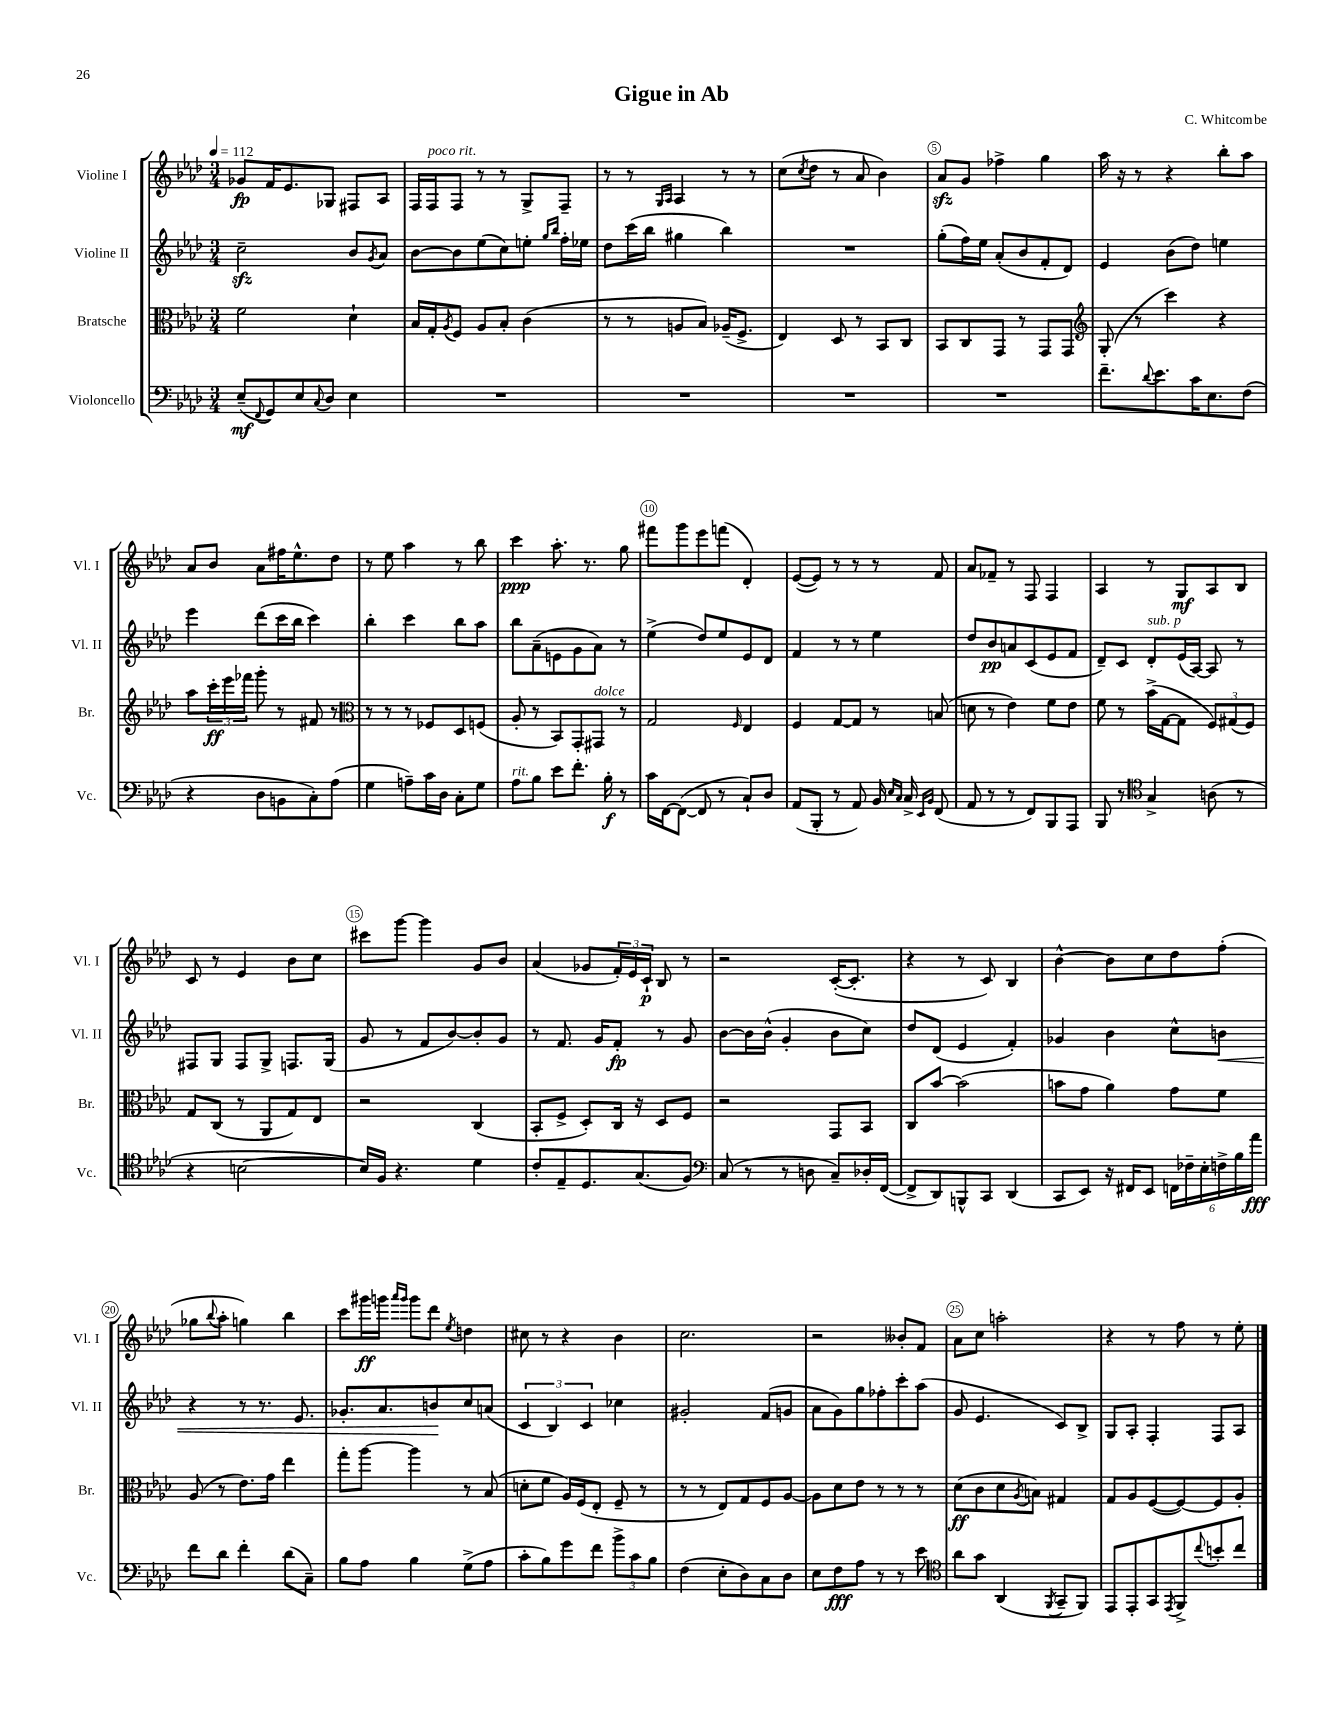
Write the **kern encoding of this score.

**kern	**dynam	**kern	**dynam	**kern	**dynam	**kern	**dynam
*part4	*part4	*part3	*part3	*part2	*part2	*part1	*part1
*staff4	*staff4	*staff3	*staff3	*staff2	*staff2	*staff1	*staff1
*I"Violoncello	*	*I"Bratsche	*	*I"Violine II	*	*I"Violine I	*
*I'Vc.	*	*I'Br.	*	*I'Vl. II	*	*I'Vl. I	*
*clefF4	*	*clefC3	*	*clefG2	*	*clefG2	*
*k[b-e-a-d-]	*	*k[b-e-a-d-]	*	*k[b-e-a-d-]	*	*k[b-e-a-d-]	*
*M3/4	*	*M3/4	*	*M3/4	*	*M3/4	*
*MM112	*	*MM112	*	*MM112	*	*MM112	*
=1	=1	=1	=1	=1	=1	=1	=1
(8E-~/L	mf	2f\	.	2cczz~\	.	8g-X/L	fp
8qqFF/	.	.	.	.	.	.	.
8GG/)	.	.	.	.	.	16f/K	.
.	.	.	.	.	.	8.e-/	.
8E-/	.	.	.	.	.	.	.
8qqC/	.	.	.	.	.	.	.
8D-/J	.	.	.	.	.	8G-X/J	.
4E-\	.	4d-`\	.	8b-/L	.	8F#X/L	.
.	.	.	.	8qg/	.	.	.
.	.	.	.	8a-/J	.	8A-/J	.
=2	=2	=2	=2	=2	=2	=2	=2
2.r	.	16B-/LL	.	[8b-\L	.	16F/LL	.
!	!	!	!	!	!	!LO:TX:a:i:t=poco rit.	!
.	.	16G'/J	.	.	.	16F/J	.
.	.	8qA-/	.	.	.	.	.
.	.	8F/J	.	8b-\]	.	8F/J	.
.	.	8A-/L	.	(8ee-\	.	8r	.
.	.	8B-'/J	.	8cc\)	.	8r	.
.	.	(4c\	.	8een'\J	.	8G^/L	.
.	.	.	.	16qqgg/LL	.	.	.
.	.	.	.	16qqbb-/JJ	.	.	.
.	.	.	.	16ff'\LL	.	8F~/J	.
.	.	.	.	16ee-X\JJ	.	.	.
=3	=3	=3	=3	=3	=3	=3	=3
2.r	.	8r	.	8dd-\L	.	8r	.
.	.	8r	.	(16ccc\L	.	8r	.
.	.	.	.	16bb-\JJ	.	.	.
.	.	.	.	.	.	16qqG/LL	.
.	.	.	.	.	.	16qqA-/JJ	.
.	.	8An/L	.	4gg#X\	.	4A-/	.
.	.	8B-/J)	.	.	.	.	.
.	.	(16A-X~/KL	.	4bb-\)	.	8r	.
.	.	8.F^/J	.	.	.	.	.
.	.	.	.	.	.	8r	.
=4	=4	=4	=4	=4	=4	=4	=4
2.r	.	4E-/)	.	2.r	.	(8cc\L	.
.	.	.	.	.	.	8qcc/	.
.	.	.	.	.	.	8dd-\J	.
.	.	8D-/	.	.	.	8r	.
.	.	8r	.	.	.	8a-/	.
.	.	8BB-/L	.	.	.	4b-\)	.
.	.	8C/J	.	.	.	.	.
=5	=5	=5	=5	=5	=5	=5	=5
2.r	.	8BB-/L	.	(8gg'\L	.	8a-zz/L	.
.	.	8C/	.	16ff\L)	.	8g/J	.
.	.	.	.	16ee-\JJ	.	.	.
.	.	8GG/J	.	(8a-'/L	.	4ff-X^\	.
.	.	8r	.	8b-/	.	.	.
.	.	8GG/L	.	8f'/	.	4gg\	.
.	.	8GG/J	.	8d-/J)	.	.	.
=6	=6	=6	=6	=6	=6	=6	=6
*	*	*clefG2	*	*	*	*	*
8.f~\L	.	(8G'/	.	4e-/	.	16aa-\	.
.	.	.	.	.	.	16r	.
.	.	8r	.	.	.	8r	.
8qqd-/	.	.	.	.	.	.	.
8.e-\	.	.	.	.	.	.	.
.	.	4ccc\)	.	(8b-\L	.	4r	.
16c\K	.	.	.	8dd-\J)	.	.	.
8.E-\	.	.	.	.	.	.	.
.	.	4r	.	4een\	.	8bb-'\L	.
(8F\J	.	.	.	.	.	8aa-\J	.
!!LO:LB:g=z
=7	=7	=7	=7	=7	=7	=7	=7
4r	.	8aa-\L	.	4eee-\	.	8a-/L	.
.	.	24ccc'\L	ff	.	.	8b-/J	.
.	.	24eee-\	.	.	.	.	.
.	.	24fff-X\JJ	.	.	.	.	.
8D-\L	.	8ggg'\	.	(8ddd-\L	.	8a-\L	.
8BBn\	.	8r	.	16ccc\L	.	16ff#X\K	.
.	.	.	.	16bb-\JJ	.	8.ee-^^\	.
8C'\)	.	8f#X/	.	4ccc\)	.	.	.
(8A-\J	.	8r	.	.	.	8dd-\J	.
=8	=8	=8	=8	=8	=8	=8	=8
*	*	*clefC3	*	*	*	*	*
4G\	.	8r	.	4bb-'\	.	8r	.
.	.	8r	.	.	.	8ee-\	.
8An~\L)	.	8r	.	4ccc\	.	4aa-\	.
16c\L	.	8F-X/L	.	.	.	.	.
16D-\JJ	.	.	.	.	.	.	.
8C'\L	.	8D-/	.	8bb-\L	.	8r	.
8G\J	.	(8Fn/J	.	8aa-\J	.	8bb-\	.
=9	=9	=9	=9	=9	=9	=9	=9
!LO:TX:a:i:t=rit.	!	!	!	!	!	!	!
8A-\L	.	8A-'/	.	8bb-\L	.	4ccc\	ppp
8B-\J	.	8r	.	(8a-~\	.	.	.
8e-\L	.	8BB-/L)	.	8en\	.	8.aa-'\	.
8.f'\J	.	8GG'/	.	8g\	.	.	.
.	.	.	.	.	.	8.r	.
!	!	!LO:TX:a:i:t=dolce	!	!	!	!	!
.	.	8GG#X/J	.	8a-\J)	.	.	.
16B-'\	f	.	.	.	.	.	.
8r	.	8r	.	8r	.	8gg\	.
=10	=10	=10	=10	=10	=10	=10	=10
16c\LL	.	2G/	.	(4ee-^\	.	8fff#X\L	.
[16FF\J	.	.	.	.	.	.	.
(8FF\J_	.	.	.	.	.	8ggg\	.
8FF/]	.	.	.	8dd-/L)	.	8eee-\	.
8r	.	.	.	8ee-/	.	(8fffn\J	.
.	.	16qqF/	.	.	.	.	.
8C`/L)	.	4E-/	.	8e-/	.	4d-'/)	.
8D-/J	.	.	.	8d-/J	.	.	.
=11	=11	=11	=11	=11	=11	=11	=11
(8AA-/L	.	4F/	.	4f/	.	([8e-/L	.
8BBB-'/J	.	.	.	.	.	8e-/J])	.
8r	.	[8G/L	.	8r	.	8r	.
8AA-/)	.	8G/J]	.	8r	.	8r	.
16BB-/	.	8r	.	4ee-\	.	8r	.
16qqE-/LL	.	.	.	.	.	.	.
16qqC/JJ	.	.	.	.	.	.	.
16C^/	.	.	.	.	.	.	.
16qqEE-/LL	.	.	.	.	.	.	.
16qqBB-/JJ	.	.	.	.	.	.	.
(8FF/	.	(8Bn/	.	.	.	8f/	.
=12	=12	=12	=12	=12	=12	=12	=12
8AA-/	.	8dn\	.	8dd-/L	.	8a-/L	.
8r	.	8r	.	8b-/	pp	8f-X~/J	.
8r	.	4e-\)	.	8an/	.	8r	.
8FF/L)	.	.	.	(8c/	.	8F/	.
8BBB-/	.	8f\L	.	8e-/	.	4F/	.
8AAA-/J	.	8e-\J	.	8f/J	.	.	.
=13	=13	=13	=13	=13	=13	=13	=13
8BBB-/	.	8f\	.	8d-~/L)	.	4A-/	.
8r	.	8r	.	8c/J	.	.	.
*clefC4	*	*	*	*	*	*	*
!	!	!	!	!LO:TX:a:i:t=sub. p	!	!	!
4G^/	.	(16b-^\LL	.	8d-'/L	.	8r	.
.	.	[16G\J	.	.	.	.	.
.	.	8G\J]	.	(16e-/L	.	8G/L	mf
.	.	.	.	[16A-/JJ)	.	.	.
(8An\	.	12F/L)	.	8A-/]	.	8A-/	.
.	.	(12G#X/	.	.	.	.	.
8r	.	.	.	8r	.	8B-/J	.
.	.	12F/J)	.	.	.	.	.
!!LO:LB:g=z
=14	=14	=14	=14	=14	=14	=14	=14
4r	.	8G/L	.	8F#X/L	.	8c/	.
.	.	(8C/J	.	8G/J	.	8r	.
[2Bn\	.	8r	.	8F#/L	.	4e-/	.
.	.	8AA-/L	.	8G^/J	.	.	.
.	.	8G/)	.	8.Fn/L	.	8b-\L	.
.	.	8E-/J	.	.	.	8cc\J	.
.	.	.	.	(16G/Jk	.	.	.
=15	=15	=15	=15	=15	=15	=15	=15
16B/LL])	.	2r	.	8g/	.	8ccc#X\L	.
16F/JJ	.	.	.	.	.	.	.
4.r	.	.	.	8r	.	[8ggg\J	.
.	.	.	.	8f/L	.	4ggg\]	.
.	.	.	.	[8b-/)	.	.	.
4d-\	.	(4C/	.	8b-'/]	.	8g/L	.
.	.	.	.	8g/J	.	8b-/J	.
=16	=16	=16	=16	=16	=16	=16	=16
8c'/L	.	8BB-'/L	.	8r	.	(4a-/	.
8E-~/	.	8F^/J	.	8.f/	.	.	.
8.D-/	.	8D-'/L)	.	.	.	8g-X/L	.
.	.	.	.	16g/KL	.	.	.
.	.	16C/Jk	.	8f'/J	fp	24f'/L)	.
.	.	.	.	.	.	24e-/	.
(8.G/	.	16r	.	.	.	.	.
.	.	.	.	.	.	24c`/JJ	p
.	.	8D-/L	.	8r	.	8B-/	.
8F/J)	.	8F/J	.	8g/	.	8r	.
=17	=17	=17	=17	=17	=17	=17	=17
*clefF4	*	*	*	*	*	*	*
(8C/	.	2r	.	[8b-\L	.	2r	.
8r	.	.	.	16b-\L]	.	.	.
.	.	.	.	(16b-^^\JJ	.	.	.
8r	.	.	.	4g'/	.	.	.
8Dn\	.	.	.	.	.	.	.
8C~/L)	.	8GG/L	.	8b-\L	.	([16c'/KL	.
.	.	.	.	.	.	8.c'/J]	.
16D-X'/L	.	8BB-/J	.	8cc\J)	.	.	.
([16FF/JJ	.	.	.	.	.	.	.
=18	=18	=18	=18	=18	=18	=18	=18
8FF^/L]	.	8C/L	.	8dd-/L	.	4r	.
8DD-/)	.	[8b-/J	.	(8d-/J	.	.	.
8BBBn^^/	.	(2b-\]	.	4e-/	.	8r	.
8CC/J	.	.	.	.	.	8c/)	.
(4DD-/	.	.	.	4f'/)	.	4B-/	.
=19	=19	=19	=19	=19	=19	=19	=19
8CC/L	.	8bn\L	.	4g-X/	.	[4b-^^\	.
8EE-/J)	.	8g\J	.	.	.	.	.
16r	.	4a-\)	.	4b-\	.	8b-\L]	.
16FF#X/KL	.	.	.	.	.	.	.
8EE-/J	.	.	.	.	.	8cc\	.
24FFn\LL	.	8g\L	.	8cc^^\L	.	8dd-\	.
24F-X~\	.	.	.	.	.	.	.
24E-'\	.	.	.	.	.	.	.
!	!	!	!	!	!LO:HP:b	!	!
24Fn^\	.	8f\J	.	8bn\J	<	(8ff'\J	.
24B-\	.	.	.	.	.	.	.
24a-\JJ	fff	.	.	.	.	.	.
!!LO:LB:g=z
=20	=20	=20	=20	=20	=20	=20	=20
8f\L	.	(8A-/	.	4r	.	8gg-X\L	.
.	.	.	.	.	.	8qqbb-/	.
8d-\J	.	8r	.	.	.	8aa-'\J	.
4f'\	.	8.e-\L)	.	8r	.	4ggn\)	.
.	.	.	.	8.r	.	.	.
.	.	16g\Jk	.	.	.	.	.
(8d-\L	.	4ee-\	.	.	.	4bb-\	.
.	.	.	.	8.e-/	.	.	.
8C~\J)	.	.	.	.	.	.	.
=21	=21	=21	=21	=21	=21	=21	=21
8B-\L	.	8gg'\L	.	8.g-X'/L	.	8ccc\L	.
8A-\J	.	[8aa-\J	.	.	.	16ggg#X\L	ff
.	.	.	.	8.a-/	.	16gggn\JJ	.
.	.	.	.	.	.	16qqaaa-/LL	.
.	.	.	.	.	.	16qqggg/JJ	.
4B-\	.	4aa-\]	.	.	.	8ggg\L	.
.	.	.	.	8bn/	.	8ddd-\J	.
.	.	.	.	.	.	8qee-/	.
(8G^\L	.	8r	.	8cc/	[	4ddn\	.
8A-\J	.	(8B-/	.	(8an/J	.	.	.
=22	=22	=22	=22	=22	=22	=22	=22
8c'\L	.	8dn'\L	.	6c/	.	8cc#X\	.
8B-\)	.	8f\J	.	.	.	8r	.
.	.	.	.	6B-/)	.	.	.
8g\	.	16A-/LL)	.	.	.	4r	.
.	.	(16F/J	.	.	.	.	.
.	.	.	.	6c/	.	.	.
8f\J	.	8E-'/J	.	.	.	.	.
12b-^\L	.	8F~/	.	4cc-X\	.	4b-\	.
12c\	.	.	.	.	.	.	.
.	.	8r	.	.	.	.	.
12B-\J	.	.	.	.	.	.	.
=23	=23	=23	=23	=23	=23	=23	=23
(4F\	.	8r	.	2g#X'/	.	2.cc\	.
.	.	8r	.	.	.	.	.
8E-'\L	.	8E-/L)	.	.	.	.	.
8D-\)	.	8G/	.	.	.	.	.
8C\	.	8F/	.	(8f/L	.	.	.
8D-\J	.	[8A-/J	.	8gn/J	.	.	.
=24	=24	=24	=24	=24	=24	=24	=24
8E-\L	.	8A-\L]	.	8a-\L	.	2r	.
8F\	fff	8d-\	.	8g\)	.	.	.
8A-\J	.	8e-\J	.	8gg\	.	.	.
8r	.	8r	.	8ff-X'\	.	.	.
8r	.	8r	.	8ccc'\	.	8b--X'/L	.
8e-\	.	8r	.	(8aa-\J	.	8f/J	.
=25	=25	=25	=25	=25	=25	=25	=25
*clefC4	*	*	*	*	*	*	*
8a-\L	.	(8d-\L	ff	8g/	.	8a-\L	.
8g\J	.	8c\	.	4.e-/	.	8cc\J	.
(4AA-/	.	8d-\	.	.	.	2aan'\	.
.	.	8qA-/	.	.	.	.	.
.	.	8Bn\J)	.	.	.	.	.
8qFF/	.	.	.	.	.	.	.
8GG~/L	.	4G#X/	.	8c/L)	.	.	.
8FF/J)	.	.	.	8B-^/J	.	.	.
=26	=26	=26	=26	=26	=26	=26	=26
8EE-/L	.	8G/L	.	8G/L	.	4r	.
8EE-'/	.	8A-/	.	8A-'/J	.	.	.
8GG/	.	([8F/	.	4F'/	.	8r	.
8qEE-/	.	.	.	.	.	.	.
8FF^/	.	8F/_)	.	.	.	8ff\	.
8qqcc/	.	.	.	.	.	.	.
8bn'/	.	8F/]	.	8F/L	.	8r	.
8cc/J	.	8A-'/J	.	8A-/J	.	8ee-'\	.
==	==	==	==	==	==	==	==
*-	*-	*-	*-	*-	*-	*-	*-
